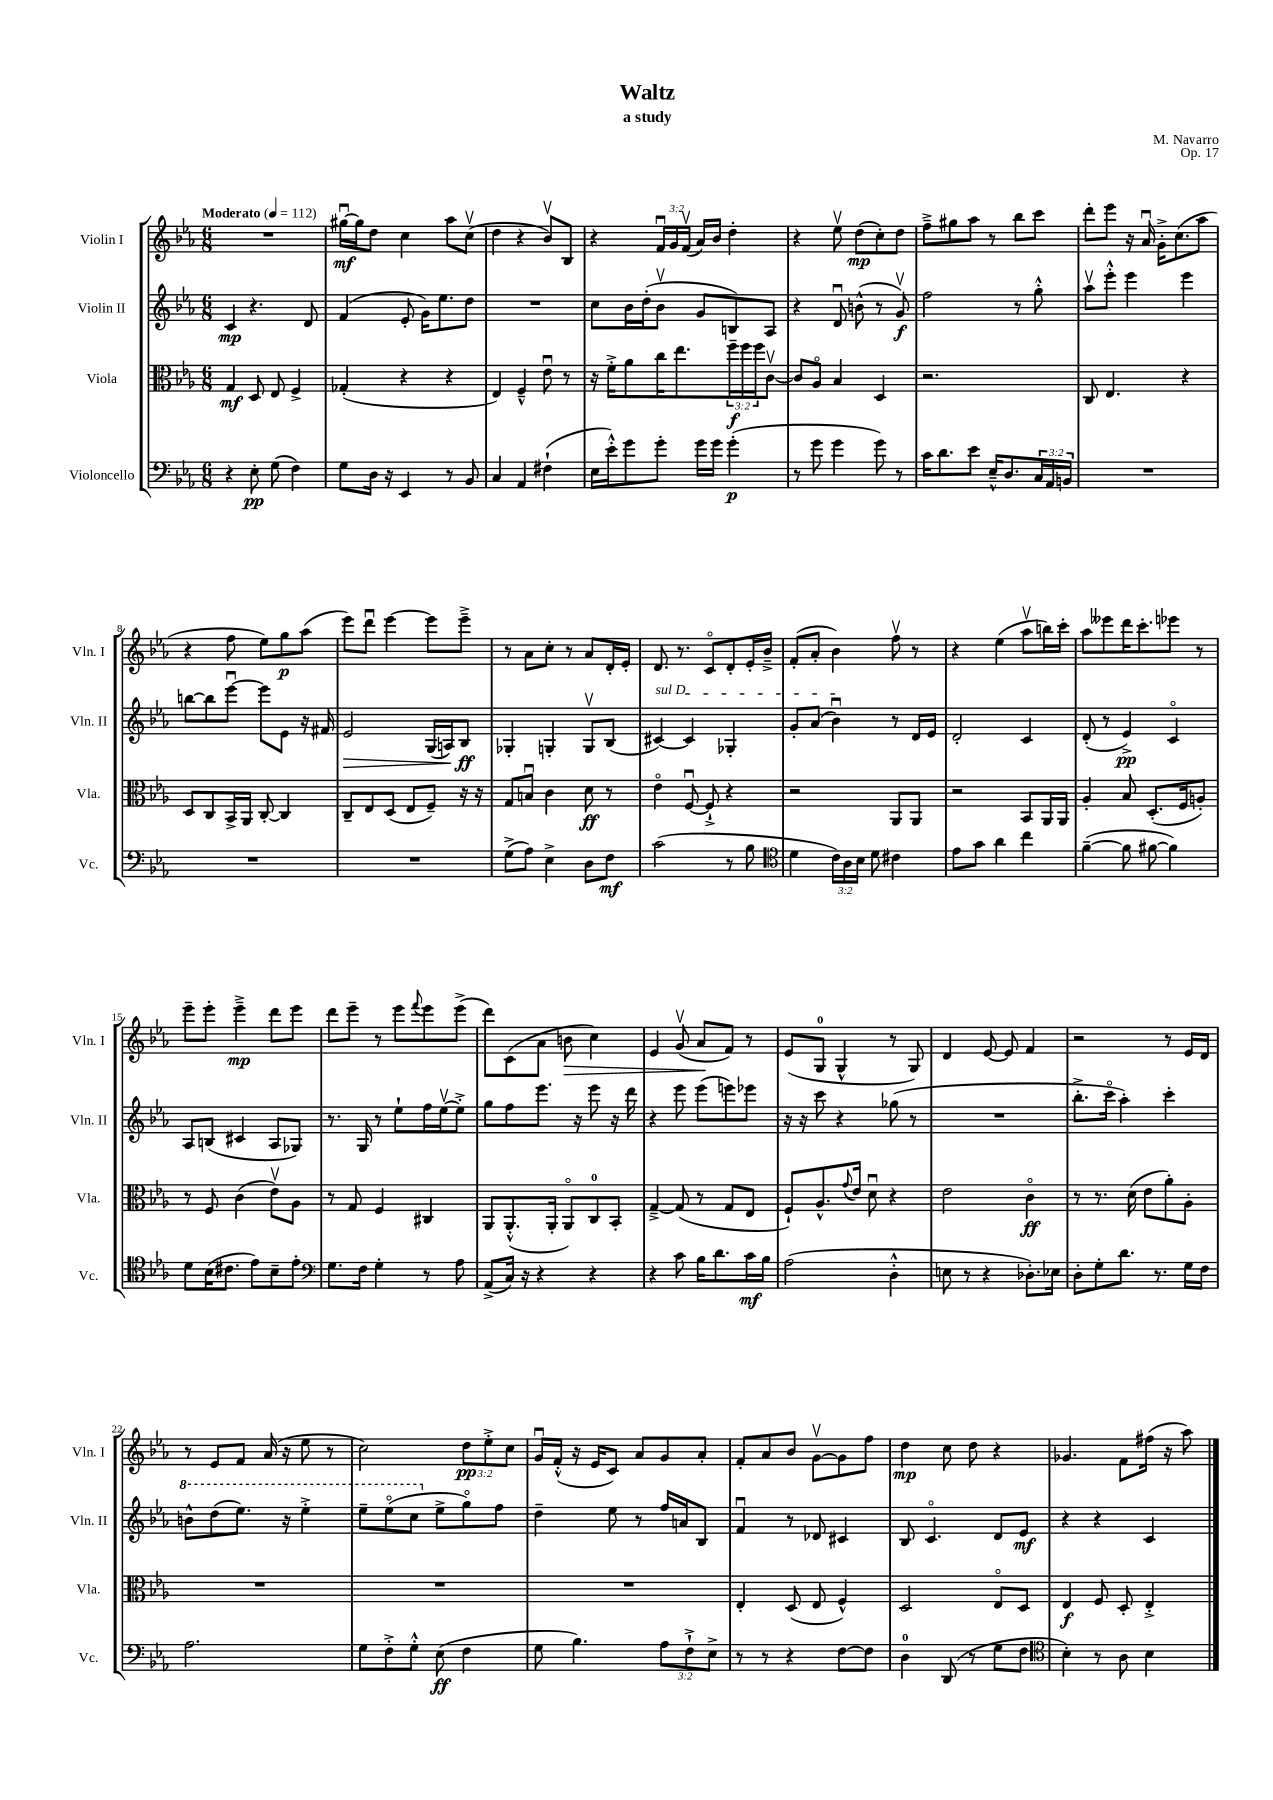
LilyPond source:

\header { title = "Waltz" composer = "M. Navarro" subtitle = "a study" opus = "Op. 17" }
<<
\new StaffGroup <<
\new Staff = "s0" \with { instrumentName = "Violin I" shortInstrumentName = "Vln. I" } {
    \clef treble \key ees \major \numericTimeSignature \time 6/8 \override Staff.TupletNumber.text = #tuplet-number::calc-fraction-text \tempo "Moderato" 4 = 112
    R2. |
    gis''16~\downbow\mf gis''16 d''8 c''4 aes''8 c''8\upbow( |
    d''4 r4 bes'8\upbow) bes8 |
    r4 \tuplet 3/2 { f'16\downbow g'16 f'16\upbow( } aes'16) bes'16 d''4-. |
    r4 ees''8\upbow d''8\mp( c''8-.) d''8 |
    f''8---> gis''8 aes''8 r8 bes''8 c'''8 |
    d'''8-. ees'''8 r16 aes'16\downbow g'16-.-> c''8.( aes''8 |
    r4 f''8 ees''8) g''8\p aes''8( |
    ees'''8) d'''8\downbow ees'''4~ ees'''8 ees'''8---> |
    r8 aes'8 c''8-. r8 aes'8 d'16-. ees'16-. |
    d'8. r8. c'8\flageolet d'8-. ees'16-. bes'16---> |
    f'8-.( aes'8-. bes'4) f''8\upbow r8 |
    r4 ees''4( aes''8\upbow b''16) c'''16-. |
    aes''8 eeses'''8 d'''16 c'''8.-. ees'''8 r8 |
    ees'''8-- ees'''8-. ees'''4--->\mp d'''8 ees'''8 |
    d'''8 ees'''8-- r8 ees'''8 \appoggiatura { f'''8 } ees'''8 ees'''8->( |
    d'''8) c'8( aes'8 b'8\> c''4) |
    ees'4 g'8\upbow( aes'8\! f'8) r8 |
    ees'8( g8-0 g4-^ r8 g8) |
    d'4 ees'8~ ees'8 f'4 |
    r2 r8 ees'16 d'16 |
    r8 ees'8 f'8 aes'16( r16 ees''8 r8 |
    c''2) \tuplet 3/2 { d''8\pp ees''8-.-> c''8 } |
    g'16\downbow f'16-.-^( r16 ees'16 c'8) aes'8 g'8 aes'8-. |
    f'8-. aes'8 bes'8 g'8~\upbow g'8 f''8 |
    d''4\mp c''8 d''8 r4 |
    ges'4. f'8 fis''16( r16 aes''8) \bar "|." |
}
\new Staff = "s1" \with { instrumentName = "Violin II" shortInstrumentName = "Vln. II" } {
    \clef treble \key ees \major \numericTimeSignature \time 6/8
    c'4\mp r4. d'8 |
    f'4( ees'8-. g'16) ees''8. d''8 |
    R2. |
    c''8 bes'16 d''16-.( bes'8\upbow g'8 b8) aes8 |
    r4 d'8\downbow b'8-^( r8 g'8\upbow\f) |
    f''2 r8 g''8-.-^ |
    aes''8\upbow ees'''8-.-^ ees'''4 ees'''4 |
    b''8~ b''8 ees'''8~\downbow ees'''8 ees'8 r16 fis'16 |
    ees'2\> g16( a16) bes8\ff\! |
    ges4-. g4-. g8\upbow bes8( |
    \once \override TextSpanner.bound-details.left.text = \markup { \italic "sul D" } cis'4~\startTextSpan) cis'4 ges4-. |
    g'8-. aes'8( bes'4\downbow\stopTextSpan) r8 d'16 ees'16 |
    d'2-. c'4 |
    d'8-.( r8 ees'4->\pp) c'4\flageolet |
    aes8 b8( cis'4 aes8 ges8) |
    r8. g16 r8 ees''8-! f''16 ees''16~\upbow ees''8-.-> |
    g''8 f''8 ees'''8. r16 ees'''8 r16 d'''16 |
    r4 ees'''8 ees'''8( e'''8) ees'''8 |
    r16 r16 c'''8 r4 ges''8( r8 |
    R2. |
    bes''8.-.-> c'''16\flageolet aes''4-.) c'''4-. |
    \ottava #1 b''8-^ d'''8( ees'''8.) r16 ees'''4-.-> |
    ees'''8-- ees'''8\flageolet( c'''8 \ottava #0 ees''8-> g''8\flageolet) f''8 |
    d''4-- ees''8 r8 f''16 a'16 bes8 |
    f'4\downbow r8 des'8 cis'4 |
    bes8 c'4.\flageolet d'8 ees'8\mf |
    r4 r4 c'4 \bar "|." |
}
\new Staff = "s2" \with { instrumentName = "Viola" shortInstrumentName = "Vla." } {
    \clef alto \key ees \major \numericTimeSignature \time 6/8 \override Staff.TupletNumber.text = #tuplet-number::calc-fraction-text
    g4\mf d8 ees8 f4-> |
    ges4-.( r4 r4 |
    ees4) f4---^ ees'8\downbow r8 |
    r16 f'16-.-> aes'8 c''16 ees''8. \tuplet 3/2 { f''16--\f f''16 f''16 } c'8~\upbow |
    c'8 aes8\flageolet bes4 d4 |
    r2. |
    c8 ees4. r4 |
    d8 c8 bes,16-> aes,16 c8~-. c4 |
    c8-- ees8 d8( ees8 f8--) r16 r16 |
    g8 b8\downbow c'4 d'8\ff r8 |
    ees'4\flageolet f8~\downbow f8-!-> r4 |
    r2 aes,8 aes,8 |
    r2 bes,8 aes,16 aes,16 |
    aes4-. bes8 d8.-.( f16 a8-.) |
    r8 f8 c'4( ees'8\upbow) aes8 |
    r8 g8 f4 cis4 |
    aes,8 aes,8.-.-^( aes,16-. aes,8\flageolet) c8-0 bes,8-. |
    g4~---> g8( r8 g8 ees8 |
    f8-!) aes8.-^ \appoggiatura { g'8 } ees'16 d'8\downbow r4 |
    ees'2 c'4\flageolet\ff |
    r8 r8. d'16( ees'8 aes'8-.) aes8-. |
    R2. |
    R2. |
    R2. |
    ees4-. d8( ees8 f4-^) |
    d2 ees8\flageolet d8 |
    ees4\f f8 d8-. ees4-.-> \bar "|." |
}
\new Staff = "s3" \with { instrumentName = "Violoncello" shortInstrumentName = "Vc." } {
    \clef bass \key ees \major \numericTimeSignature \time 6/8 \override Staff.TupletNumber.text = #tuplet-number::calc-fraction-text
    r4 ees8-.\pp g8( f4) |
    g8 d16 r16 ees,4 r8 bes,8 |
    c4 aes,4 fis4-!( |
    ees16 ees'16-.-^) g'8 g'8-. g'16 g'16 g'4-.\p( |
    r8 g'8 g'4 g'8) r8 |
    c'16 d'8. ees'8 ees16---^ d8. \tuplet 3/2 { c16 aes,16 b,16 } |
    R2. |
    R2. |
    R2. |
    g8->( aes8) ees4-> d8 f8\mf |
    c'2( r8 bes8 |
    \clef tenor d'4 \tuplet 3/2 { c'16) aes16 bes16 } d'8 cis'4 |
    ees'8 g'8 aes'4 c''4 |
    f'4~--( f'8 fis'8~ fis'4) |
    d'8 bes16( cis'8. ees'8) bes8-- ees'8-. |
    \clef bass g8. f16 g4-. r8 aes8 |
    aes,8->( c16) r16 r4 r4 |
    r4 c'8 bes16 d'8. c'16\mf bes16 |
    aes2( d4-.-^ |
    e8 r8 r4 des8.-.) ees16 |
    d8-. g8-. d'8. r8. g16 f16 |
    aes2. |
    g8 f8-.-> g8-.-^ ees8\ff( f4 |
    g8 bes4.) \tuplet 3/2 { aes8 f8-!-> ees8-> } |
    r8 r8 r4 f8~ f8 |
    d4-0 d,8( r8 g8 f8 |
    \clef tenor bes4-.) r8 aes8 bes4 \bar "|." |
}
>>
>>
